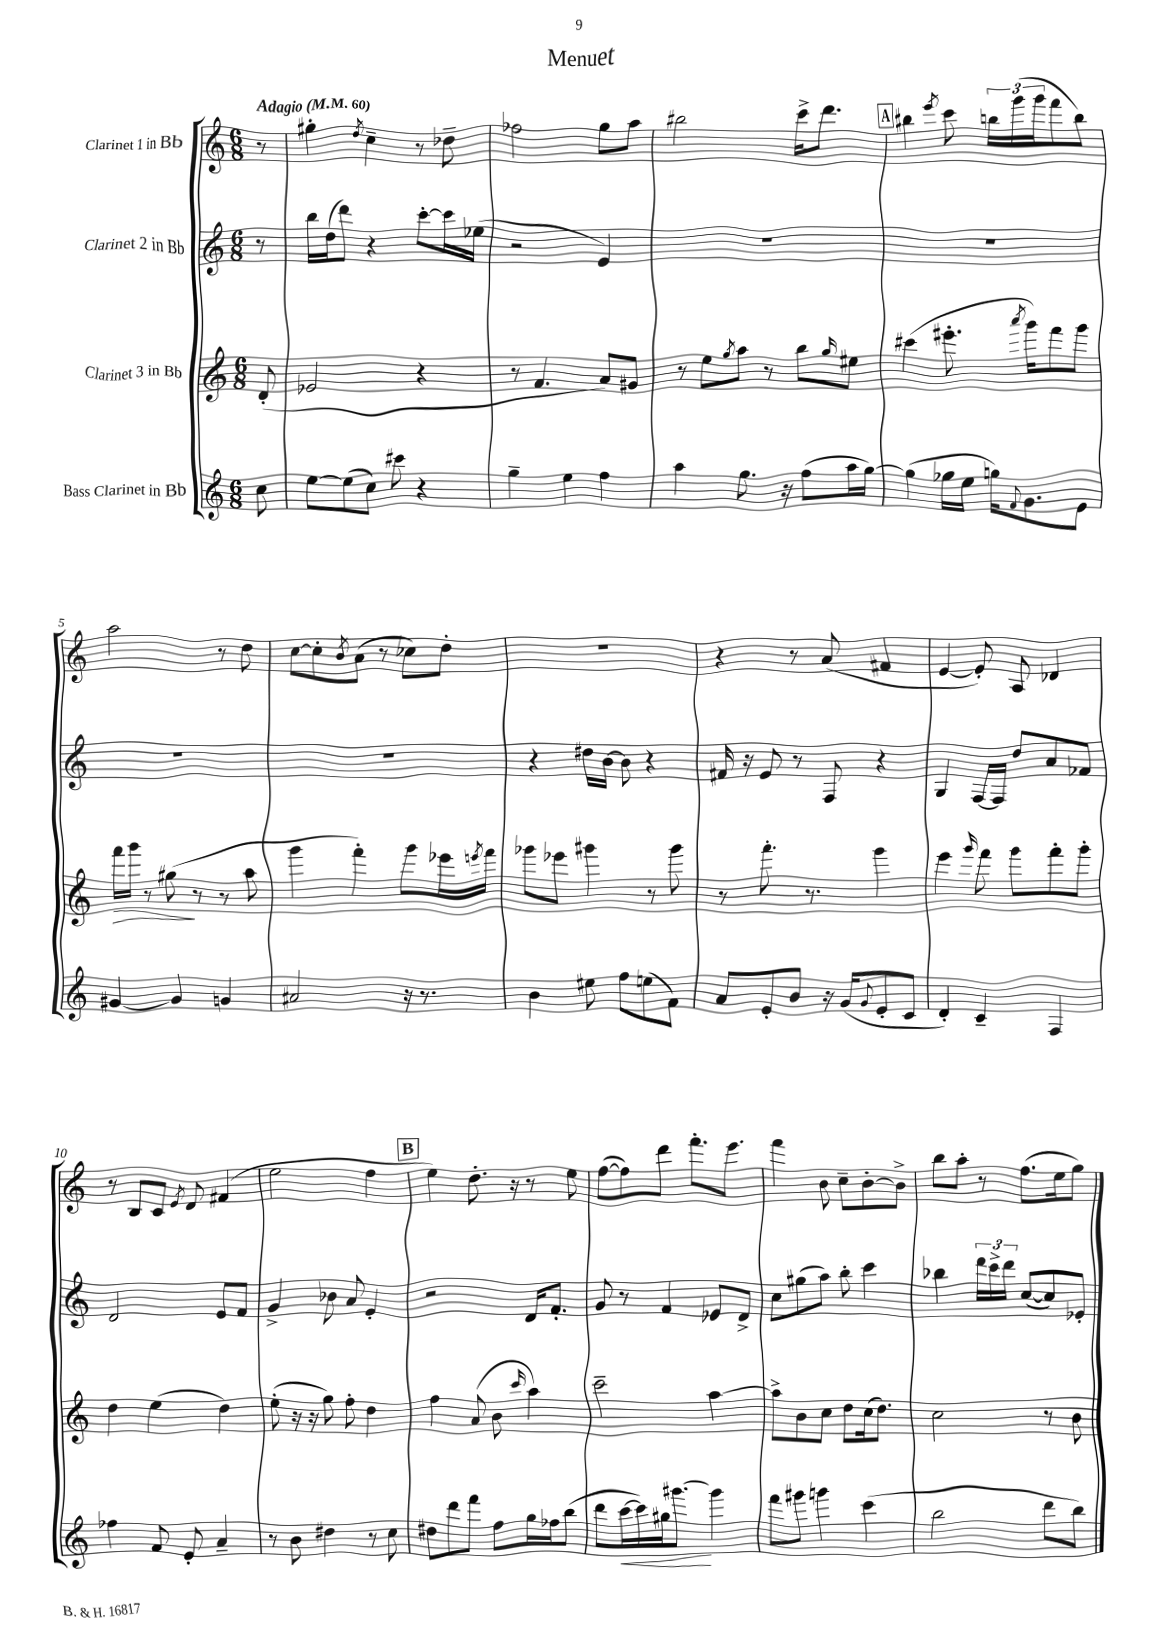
\header { title = "Menuet" }
<<
\new StaffGroup <<
\new Staff = "s0" \with { instrumentName = "Clarinet 1 in Bb" } {
    \clef treble \key c \major \numericTimeSignature \time 6/8 \partial 8 \tempo "Adagio" 4 = 60
    r8 |
    gis''4-. \acciaccatura { d''8 } c''4-- r8 des''8-- |
    fes''2 g''8 a''8 |
    bis''2 c'''16-> d'''8. |
    \mark \markup { \box "A" } bis''4 \acciaccatura { e'''8 } c'''8 \tuplet 3/2 { b''16 g'''16( g'''16 } f'''8 b''8) |
    a''2 r8 d''8 |
    c''8~ c''8-. \acciaccatura { b'8 } a'8( r8 ces''8) d''8-. |
    R2. |
    r4 r8 a'8( fis'4 |
    e'4~ e'8-.) a8 des'4 |
    r8 b8 c'8 \acciaccatura { e'8 } d'8 fis'4( |
    e''2 f''4 |
    \mark \markup { \box "B" } e''4) d''8.-. r16 r8 e''8 |
    f''8~( f''8) d'''8 f'''8.-. e'''8. |
    f'''4 b'8 c''8-- b'8~-. b'8-> |
    b''8 a''8-. r8 f''8.( e''16 g''8) \bar "|." |
}
\new Staff = "s1" \with { instrumentName = "Clarinet 2 in Bb" } {
    \clef treble \key c \major \numericTimeSignature \time 6/8 \partial 8
    r8 |
    b''16 d''16( d'''8) r4 c'''8~-. c'''16 ees''16( |
    r2 e'4) |
    R2. |
    \mark \markup { \box "A" } R2. |
    R2. |
    R2. |
    r4 dis''16 b'16~ b'8 r4 |
    fis'16 r16 e'8 r8 f8 r4 |
    g4 f16~ f16 d''8 a'8 fes'8 |
    d'2 e'8 f'8 |
    g'4-> bes'8 a'8 e'4-. |
    \mark \markup { \box "B" } r2 d'16 f'8.-. |
    g'8 r8 f'4 ees'8 d'8-> |
    c''8 gis''8( a''8) b''8-. c'''4 |
    bes''4 \tuplet 3/2 { d'''16 c'''16-> d'''16 } c''8~( c''8) ees'8-. \bar "|." |
}
\new Staff = "s2" \with { instrumentName = "Clarinet 3 in Bb" } {
    \clef treble \key c \major \numericTimeSignature \time 6/8 \partial 8
    d'8-.( |
    ees'2 r4 |
    r8 f'4. a'8) gis'8 |
    r8 e''8 \acciaccatura { g''8 } a''8 r8 b''8 \grace { g''16 } eis''8 |
    \mark \markup { \box "A" } cis'''4( eis'''8.-. \acciaccatura { a'''8 } g'''16) f'''8 g'''8 |
    f'''16\> g'''16 r8 gis''8\!( r8 r8 a''8 |
    g'''4 f'''4-.) g'''8 ees'''16 \acciaccatura { e'''8 } f'''16 |
    ges'''8 ees'''8 gis'''4 r8 gis'''8 |
    r8 f'''8.-. r8. g'''4 |
    e'''4 \grace { g'''16 } f'''8 g'''8 f'''8-. g'''8-. |
    d''4 e''4( d''4) |
    e''8-.( r16 r16 g''8) f''8-. d''4 |
    \mark \markup { \box "B" } f''4 a'8( b'8 \grace { c'''16 } a''4) |
    c'''2-- a''4~ |
    a''8-> b'8 c''8 d''8 c''16( d''8.) |
    c''2 r8 b'8 \bar "|." |
}
\new Staff = "s3" \with { instrumentName = "Bass Clarinet in Bb" } {
    \clef treble \key c \major \numericTimeSignature \time 6/8 \partial 8
    c''8 |
    e''8~ e''8( c''8) cis'''8 r4 |
    g''4-- e''4 f''4 |
    a''4 g''8. r16 f''8( a''16 g''16~) |
    \mark \markup { \box "A" } g''4( ges''16 e''16 g''16) \appoggiatura { f'8 } g'8. e'8 |
    gis'4~ gis'4 g'4 |
    ais'2 r16 r8. |
    b'4 eis''8 f''8 e''8( f'8) |
    a'8 e'8-. b'8 r16 g'16( \appoggiatura { g'8 } e'8-. c'8 |
    d'4-.) c'4-- f4 |
    fes''4 f'8 e'8-. a'4-- |
    r8 b'8 dis''4 r8 c''8 |
    \mark \markup { \box "B" } dis''8 d'''8 f'''8 f''8 g''16 fes''16 b''8( |
    d'''8 c'''16~\< c'''16) gis''16 gis'''8.~\! gis'''4 |
    f'''8 gis'''8 g'''4 c'''4( |
    b''2 d'''8 b''8) \bar "|." |
}
>>
>>
